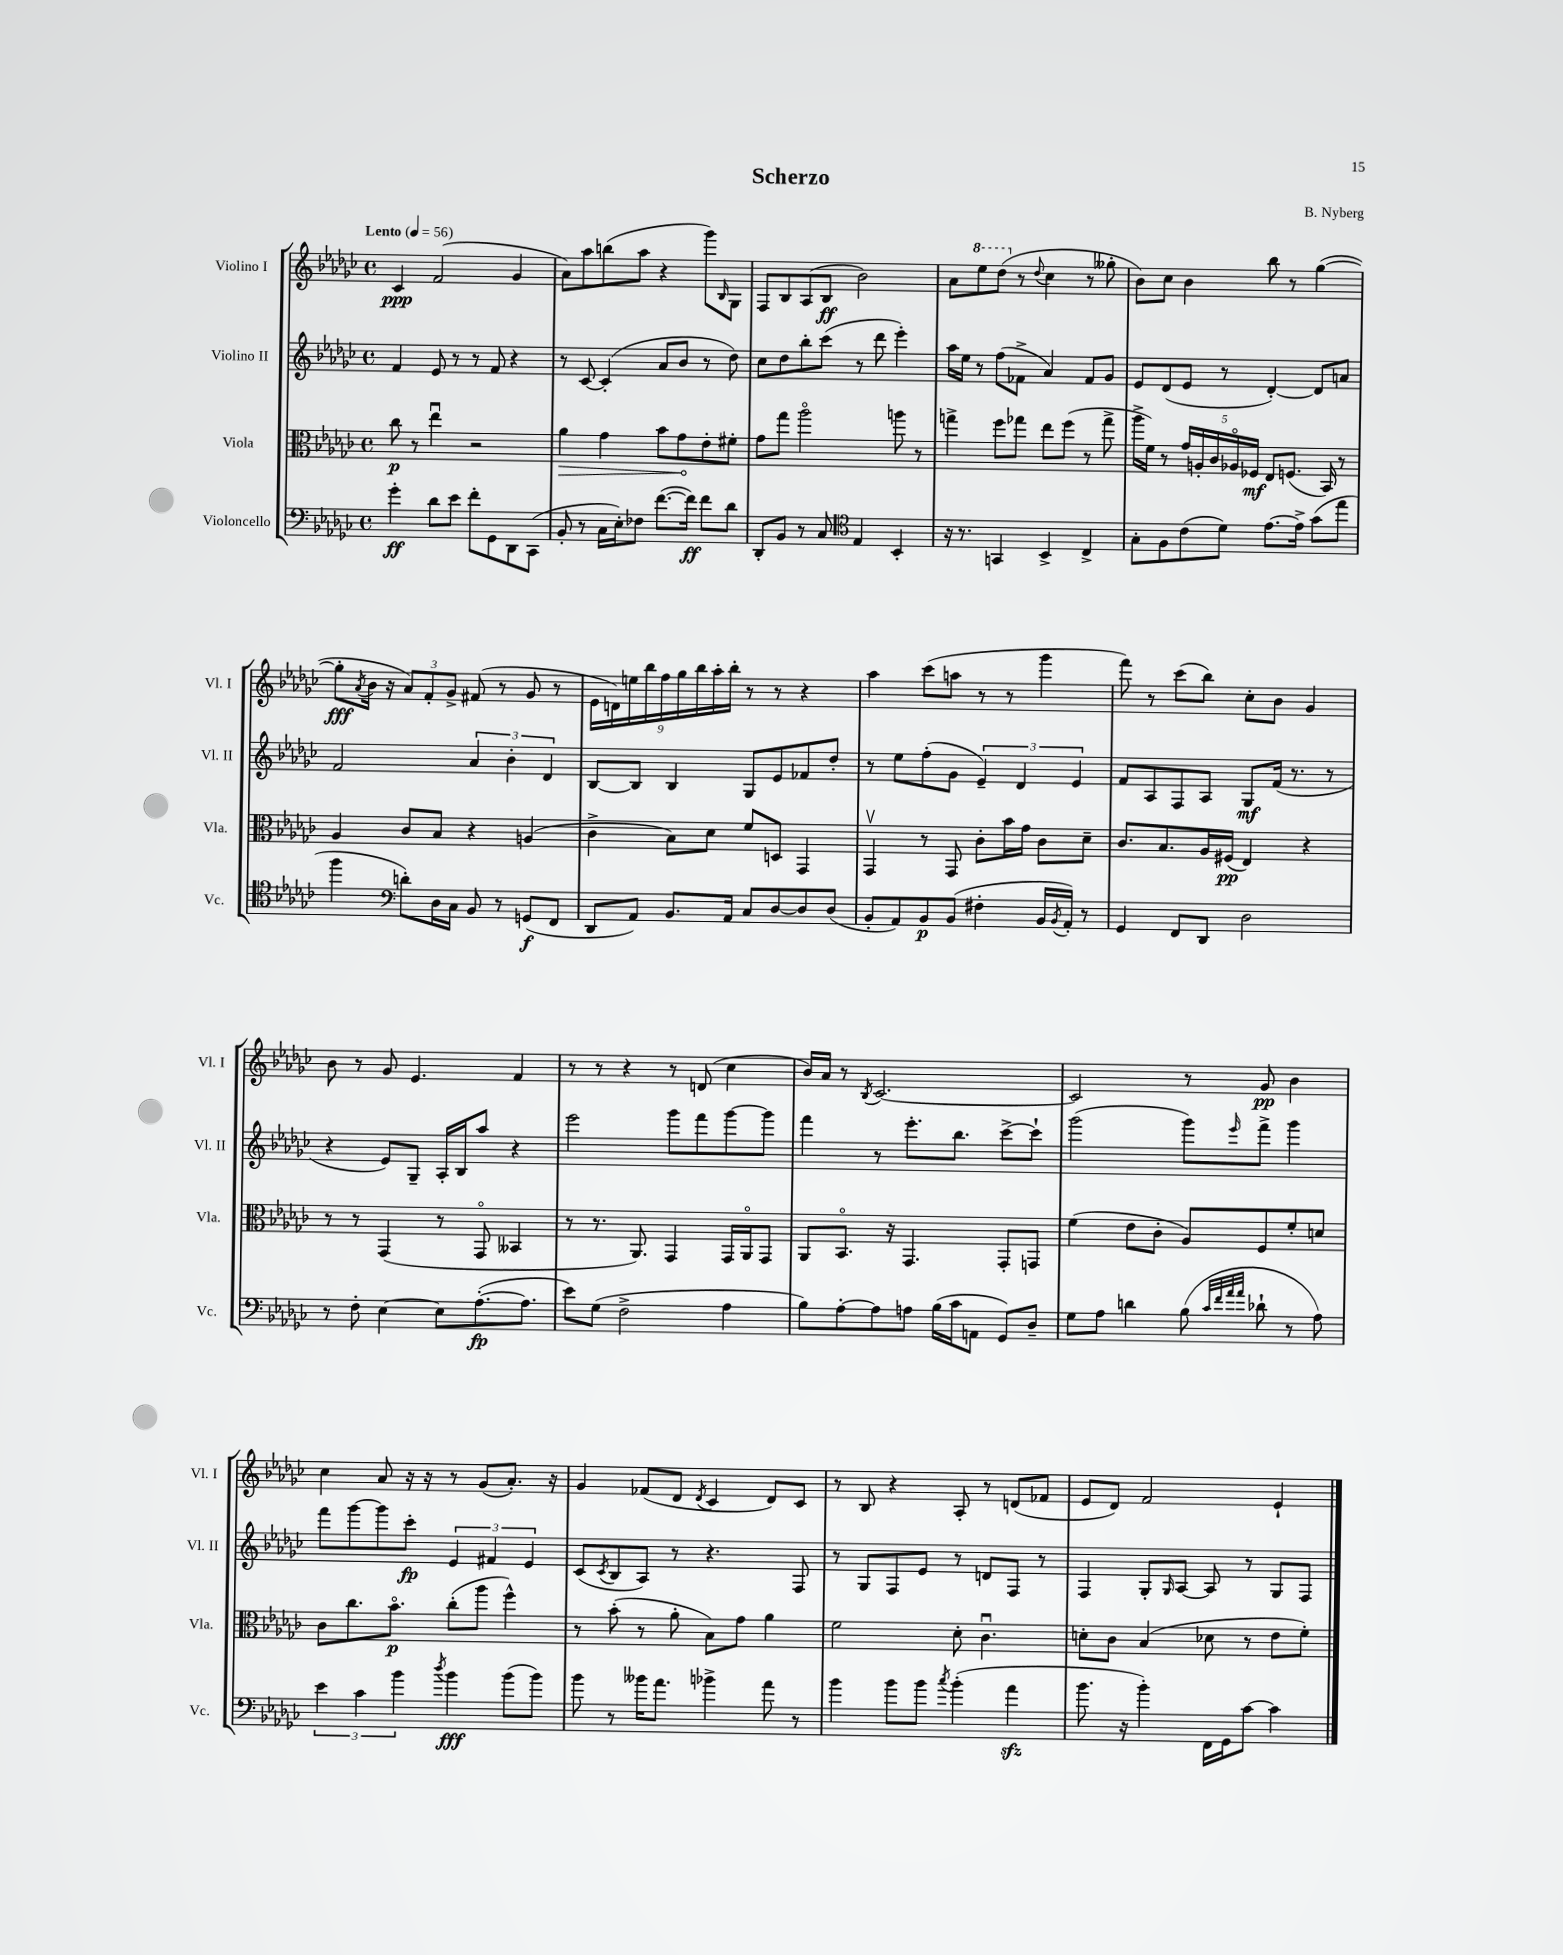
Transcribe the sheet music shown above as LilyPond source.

\header { title = "Scherzo" composer = "B. Nyberg" }
<<
\new StaffGroup <<
\new Staff = "s0" \with { instrumentName = "Violino I" shortInstrumentName = "Vl. I" } {
    \clef treble \key ges \major \defaultTimeSignature \time 4/4 \tempo "Lento" 4 = 56
    ces'4\ppp f'2( ges'4 |
    aes'8) aes''8 b''8( aes''8 r4 ges'''8) \grace { bes16 } ges8 |
    f8 bes8 aes8( bes8\ff bes'2) |
    aes'8 \ottava #1 ees'''8 des'''8( \ottava #0 r8 \appoggiatura { des''8 } ces''4 r8 geses''8-. |
    bes'8) ces''8 bes'4 bes''8 r8 ges''4~( |
    ges''8-.\fff \acciaccatura { aes'8 } bes'16 r16 \tuplet 3/2 { aes'8) f'8-. ges'8-> } fis'8( r8 ges'8 r8 |
    \tuplet 9/8 { ees'16 d'16) e''16 bes''16 f''16 ges''16 bes''16 aes''16-. bes''16-. } r8 r8 r4 |
    aes''4 ces'''8( a''8 r8 r8 ges'''4 |
    f'''8) r8 ces'''8( bes''8) ces''8-. bes'8 ges'4 |
    bes'8 r8 ges'8 ees'4. f'4 |
    r8 r8 r4 r8 d'8( ces''4 |
    bes'16) aes'16 r8 \acciaccatura { bes8 } ces'2.~ |
    ces'2 r8 ges'8\pp bes'4 |
    ces''4 aes'8 r16 r16 r8 ges'8( aes'8.-.) r16 |
    ges'4 fes'8( des'8 \acciaccatura { des'8 } ces'4 des'8) ces'8 |
    r8 bes8 r4 aes8-. r8 d'8( fes'8 |
    ees'8 des'8) f'2 ees'4-! \bar "|." |
}
\new Staff = "s1" \with { instrumentName = "Violino II" shortInstrumentName = "Vl. II" } {
    \clef treble \key ges \major \defaultTimeSignature \time 4/4
    f'4 ees'8 r8 r8 f'8 r4 |
    r8 ces'8~ ces'4-.( aes'8 bes'8 r8 des''8) |
    ces''8 des''8 bes''8-. ces'''8( r8 des'''8 ees'''4-.) |
    aes''16 ees''16 r8 f''8( fes'8-> aes'4) fes'8 ges'8 |
    ees'8 des'8( ees'8 r8 des'4~-.) des'8 a'8 |
    f'2 \tuplet 3/2 { aes'4 bes'4-. des'4 } |
    bes8~ bes8 bes4 ges8 ees'8 fes'8 des''8-. |
    r8 ees''8 f''8-.( ges'8 \tuplet 3/2 { ees'4--) des'4 ees'4 } |
    f'8 aes8 f8 aes8 ges8\mf f'16( r8. r8 |
    r4 ees'8) ges8-- aes16-. bes16 aes''8 r4 |
    ees'''2 ges'''8 f'''8 ges'''8~ ges'''8 |
    f'''4 r8 ees'''8.-. bes''8. ces'''8~-> ces'''8-! |
    ges'''2( ges'''8) \grace { ees'''16 } f'''8-> ges'''4 |
    f'''8 ges'''8~ ges'''8 ces'''8-.\fp \tuplet 3/2 { ees'4 fis'4 ees'4 } |
    ces'8( \acciaccatura { ces'8 } bes8 aes8) r8 r4. f8 |
    r8 ges8 f8 ees'8 r8 d'8 f8 r8 |
    f4 ges8-. \grace { ges16 } aes8~ aes8 r8 ges8 f8 \bar "|." |
}
\new Staff = "s2" \with { instrumentName = "Viola" shortInstrumentName = "Vla." } {
    \clef alto \key ges \major \defaultTimeSignature \time 4/4
    ces''8\p r8 ees''4\downbow r2 |
    \once \override Hairpin.circled-tip = ##t aes'4\> ges'4 bes'8 ges'8\! ees'8-. fis'8-. |
    ges'8 ges''8 aes''2\flageolet a''8 r8 |
    g''4-> f''8 ges''8 ees''8 f''8( r8 ges''8-> |
    aes''16-> f'16) r8 \tuplet 5/4 { ges'16 a16-. ces'16 aes16\flageolet fes16\mf } ees8 f8.( bes,16) r8 |
    aes4 ces'8 bes8 r4 a4( |
    ces'4-> bes8) des'8 f'8 d8 ges,4 |
    ges,4\upbow r8 ges,8 ces'8-. bes'16 ges'16 ces'8 des'8-- |
    ces'8. bes8. aes16 fis16\pp( ees4) r4 |
    r8 r8 ges,4( r8 ges,8\flageolet beses,4 |
    r8 r8. aes,8.) ges,4 ges,16 aes,16\flageolet ges,8 |
    aes,8 bes,8.\flageolet r16 ges,4. ges,8-. g,8 |
    f'4( ees'8 ces'8-. aes8) f8 f'8-. d'8 |
    ces'8 ces''8. bes'8.\flageolet\p ces''8-.( aes''8 f''4-^) |
    r8 bes'8-.( r8 aes'8-. bes8) ges'8 aes'4 |
    f'2 des'8-. ces'4.\downbow |
    d'8-. ces'8 bes4( des'8 r8 ees'8 f'8-.) \bar "|." |
}
\new Staff = "s3" \with { instrumentName = "Violoncello" shortInstrumentName = "Vc." } {
    \clef bass \key ges \major \defaultTimeSignature \time 4/4
    ges'4-.\ff des'8 ees'8 f'8-. ges,8 des,8 ces,8( |
    bes,8-. r8 ces16 ees16-.) fes8 f'8.~( f'16\ff) f'8 des'8 |
    des,8-. bes,8 r8 ces8 \clef tenor ees4 bes,4-. |
    r16 r8. g,4 bes,4-> ces4-> |
    ges8-. f8 ces'8( des'8) ees'8.~ ees'16-> ges'8( ees''8 |
    f''4 \clef bass d'8-.) des16 ces16 bes,8 r8 g,8\f( f,8 |
    des,8 aes,8) bes,8. aes,16 ces8 des8~ des8 des8( |
    bes,8-. aes,8) bes,8\p bes,8( fis4-. bes,16 \acciaccatura { bes,8 } aes,16-.) r8 |
    ges,4 f,8 des,8 des2 |
    r8 f8-. ees4~ ees8 aes8.~-.\fp( aes8. |
    ees'8) ges8( f2-> aes4 |
    bes8) aes8~-. aes8 a8 bes16( ces'16 a,8 ges,8) des8-- |
    ges8 aes8 d'4 bes8( \grace { ces'32 f'32 aes'32 aes'32 } des'8-! r8 aes8) |
    \tuplet 3/2 { ees'4 ces'4 bes'4 } \acciaccatura { des''8 } bes'4\fff bes'8( bes'8) |
    bes'8 r8 beses'16 aes'8. bes'4-> aes'8 r8 |
    bes'4 bes'8 bes'8 \acciaccatura { ces''8 } bes'4-.( aes'4\sfz |
    bes'8. r16 bes'4-.) f,16 ges,16 ces'8~ ces'4 \bar "|." |
}
>>
>>
\layout { \context { \Score \remove "Bar_number_engraver" } }
